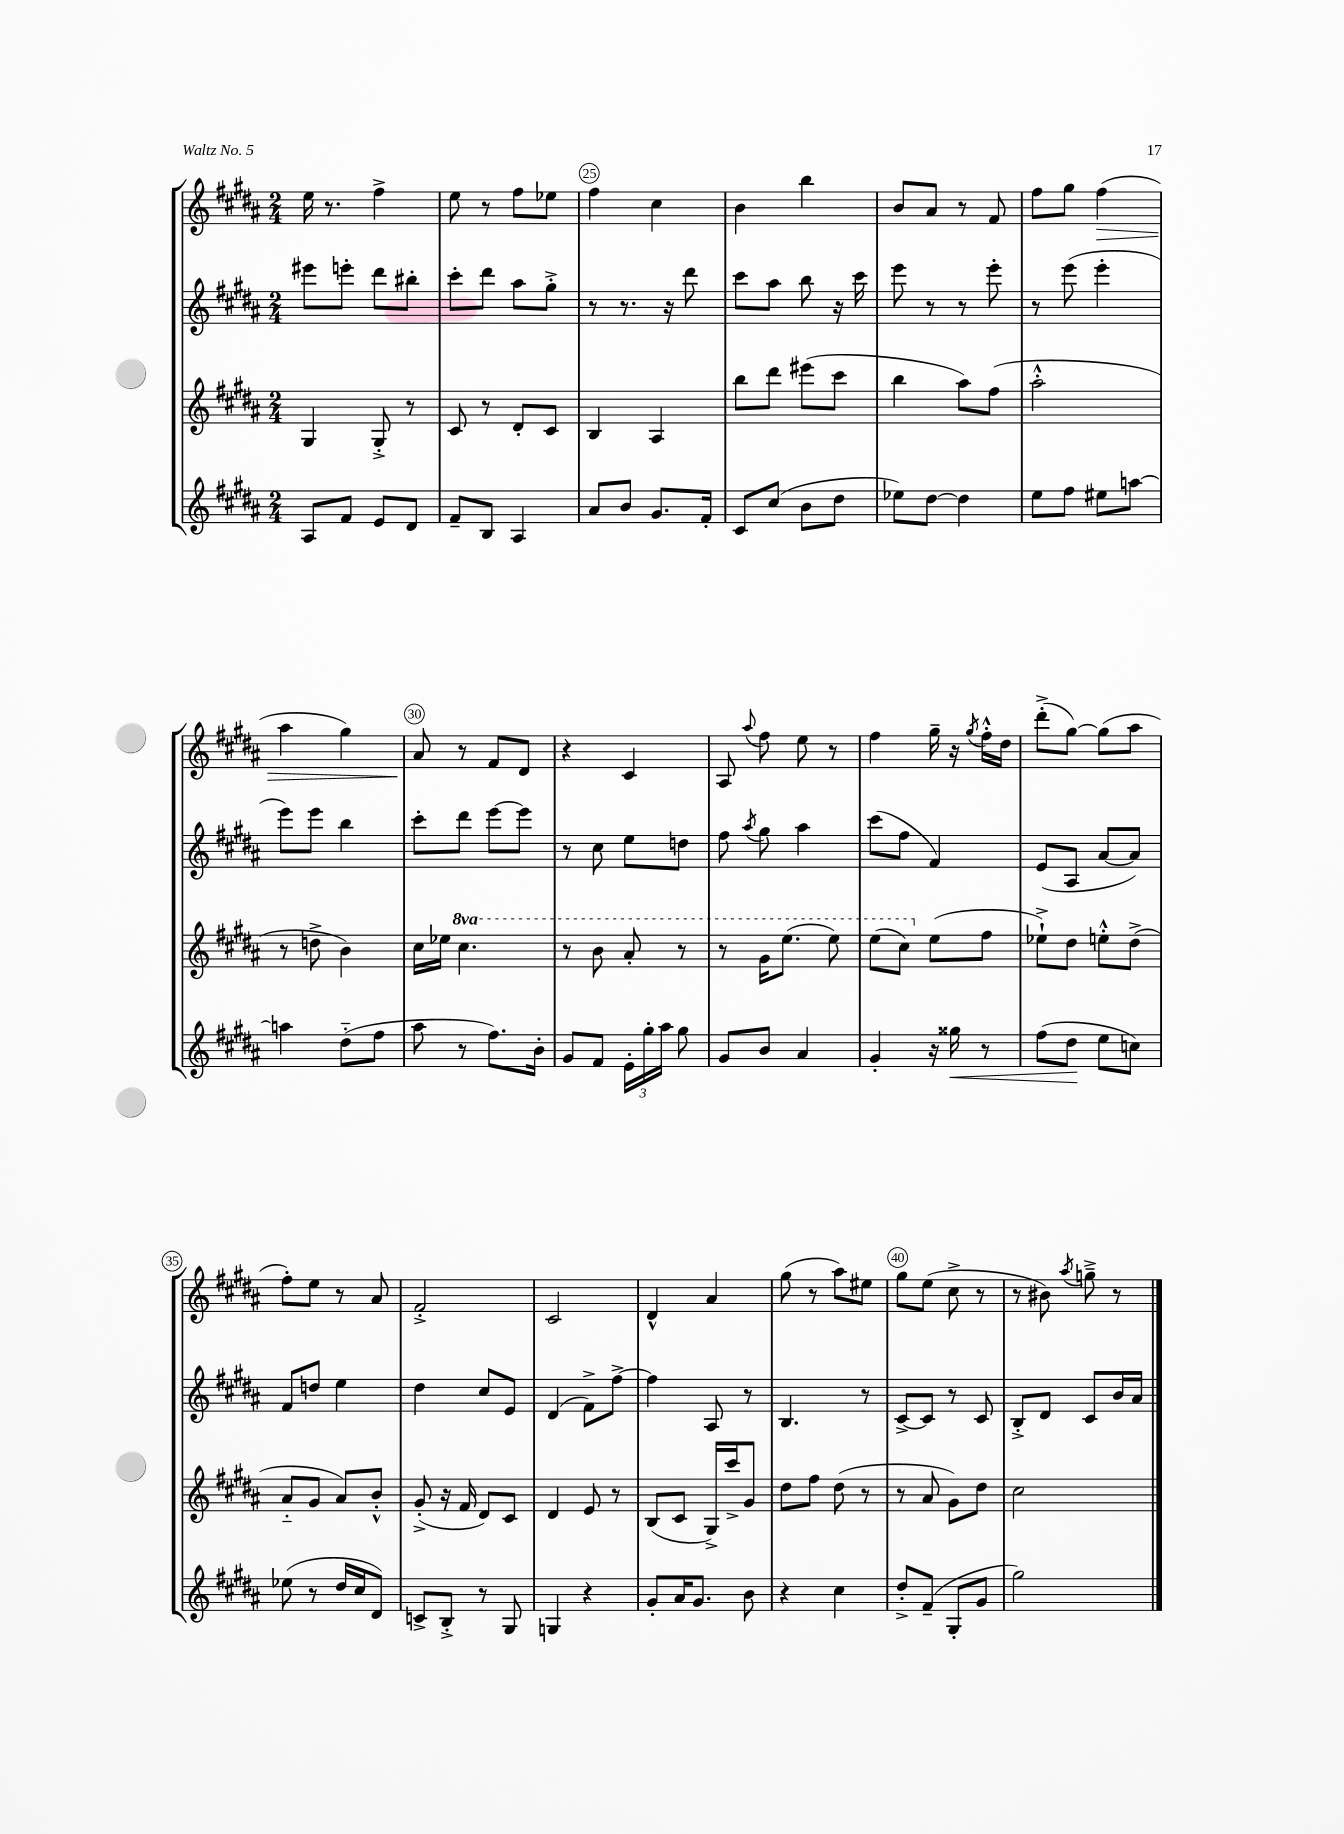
<<
\new StaffGroup <<
\new Staff = "s0" {
    \clef treble \key b \major \numericTimeSignature \time 2/4
    \autoBeamOff e''16 r8. fis''4-> |
    e''8 r8 fis''8[ ees''8] |
    fis''4 cis''4 |
    b'4 b''4 |
    b'8[ ais'8] r8 fis'8 |
    fis''8[ gis''8] fis''4\>( |
    ais''4 gis''4) |
    ais'8\! r8 fis'8[ dis'8] |
    r4 cis'4 |
    ais8 \appoggiatura { ais''8 } fis''8 e''8 r8 |
    fis''4 gis''16-- r16 \acciaccatura { gis''8 } fis''16[-.-^ dis''16] |
    dis'''8[-.->( gis''8]~) gis''8[( ais''8] |
    fis''8[-.) e''8] r8 ais'8 |
    fis'2-.-> |
    cis'2 |
    dis'4-^ ais'4 |
    gis''8( r8 ais''8[) eis''8] |
    gis''8[ e''8]( cis''8-> r8 |
    r8 bis'8) \acciaccatura { ais''8 } g''8---> r8 \bar "|." |
}
\new Staff = "s1" {
    \clef treble \key b \major \numericTimeSignature \time 2/4
    \autoBeamOff eis'''8[ e'''8]-. dis'''8[ bis''8]-. |
    cis'''8[-. dis'''8] ais''8[ gis''8]-.-> |
    r8 r8. r16 dis'''8 |
    cis'''8[ ais''8] b''8 r16 cis'''16 |
    e'''8 r8 r8 e'''8-. |
    r8 e'''8( e'''4-. |
    e'''8[) e'''8] b''4 |
    cis'''8[-. dis'''8] e'''8[~ e'''8] |
    r8 cis''8 e''8[ d''8] |
    fis''8 \acciaccatura { ais''8 } gis''8 ais''4 |
    cis'''8[( fis''8] fis'4) |
    e'8[( ais8] ais'8[~ ais'8]) |
    fis'8[ d''8] e''4 |
    dis''4 cis''8[ e'8] |
    dis'4( fis'8[->) fis''8]~-> |
    fis''4 ais8 r8 |
    b4. r8 |
    cis'8[~-> cis'8] r8 cis'8 |
    b8[-.-> dis'8] cis'8[ b'16 ais'16] \bar "|." |
}
\new Staff = "s2" {
    \clef treble \key b \major \numericTimeSignature \time 2/4 \set Staff.ottavationMarkups = #ottavation-simple-ordinals
    \autoBeamOff gis4 gis8-.-> r8 |
    cis'8 r8 dis'8[-. cis'8] |
    b4 ais4 |
    b''8[ dis'''8] eis'''8[( cis'''8] |
    b''4 ais''8[) fis''8]( |
    ais''2-.-^ |
    r8 d''8-> b'4) |
    cis''16[ ees''16] \ottava #1 cis'''4. |
    r8 b''8 ais''8-. r8 |
    r8 gis''16[ e'''8.]( e'''8) |
    e'''8[( cis'''8]) \ottava #0 e''8[( fis''8] |
    ees''8[-!->) dis''8] e''8[-.-^ dis''8]->( |
    ais'8[-_ gis'8] ais'8[) b'8]-.-^ |
    gis'8-.->( r16 fis'16 dis'8[) cis'8] |
    dis'4 e'8 r8 |
    b8[( cis'8] gis16[->) cis'''16-> gis'8] |
    dis''8[ fis''8] dis''8( r8 |
    r8 ais'8 gis'8[) dis''8] |
    cis''2 \bar "|." |
}
\new Staff = "s3" {
    \clef treble \key b \major \numericTimeSignature \time 2/4
    \autoBeamOff ais8[ fis'8] e'8[ dis'8] |
    fis'8[-- b8] ais4 |
    ais'8[ b'8] gis'8.[ fis'16]-. |
    cis'8[ cis''8]( b'8[ dis''8] |
    ees''8[) dis''8]~ dis''4 |
    e''8[ fis''8] eis''8[ a''8]~ |
    a''4 dis''8[-_( fis''8] |
    ais''8 r8 fis''8.[) b'16]-. |
    gis'8[ fis'8] \tuplet 3/2 { e'16[-. gis''16-. ais''16] } gis''8 |
    gis'8[ b'8] ais'4 |
    gis'4-. r16 gisis''16\< r8 |
    fis''8[( dis''8]\! e''8[ c''8]) |
    ees''8( r8 dis''16[ cis''16 dis'8]) |
    c'8[-> b8]-.-> r8 gis8 |
    g4 r4 |
    gis'8[-. ais'16 gis'8.] b'8 |
    r4 cis''4 |
    dis''8[-.-> fis'8]--( gis8[-. gis'8] |
    gis''2) \bar "|." |
}
>>
>>
\layout { \context { \Score currentBarNumber = #23 \override BarNumber.break-visibility = ##(#f #t #t) barNumberVisibility = #(every-nth-bar-number-visible 5) \override BarNumber.stencil = #(make-stencil-circler 0.1 0.3 ly:text-interface::print) } }
